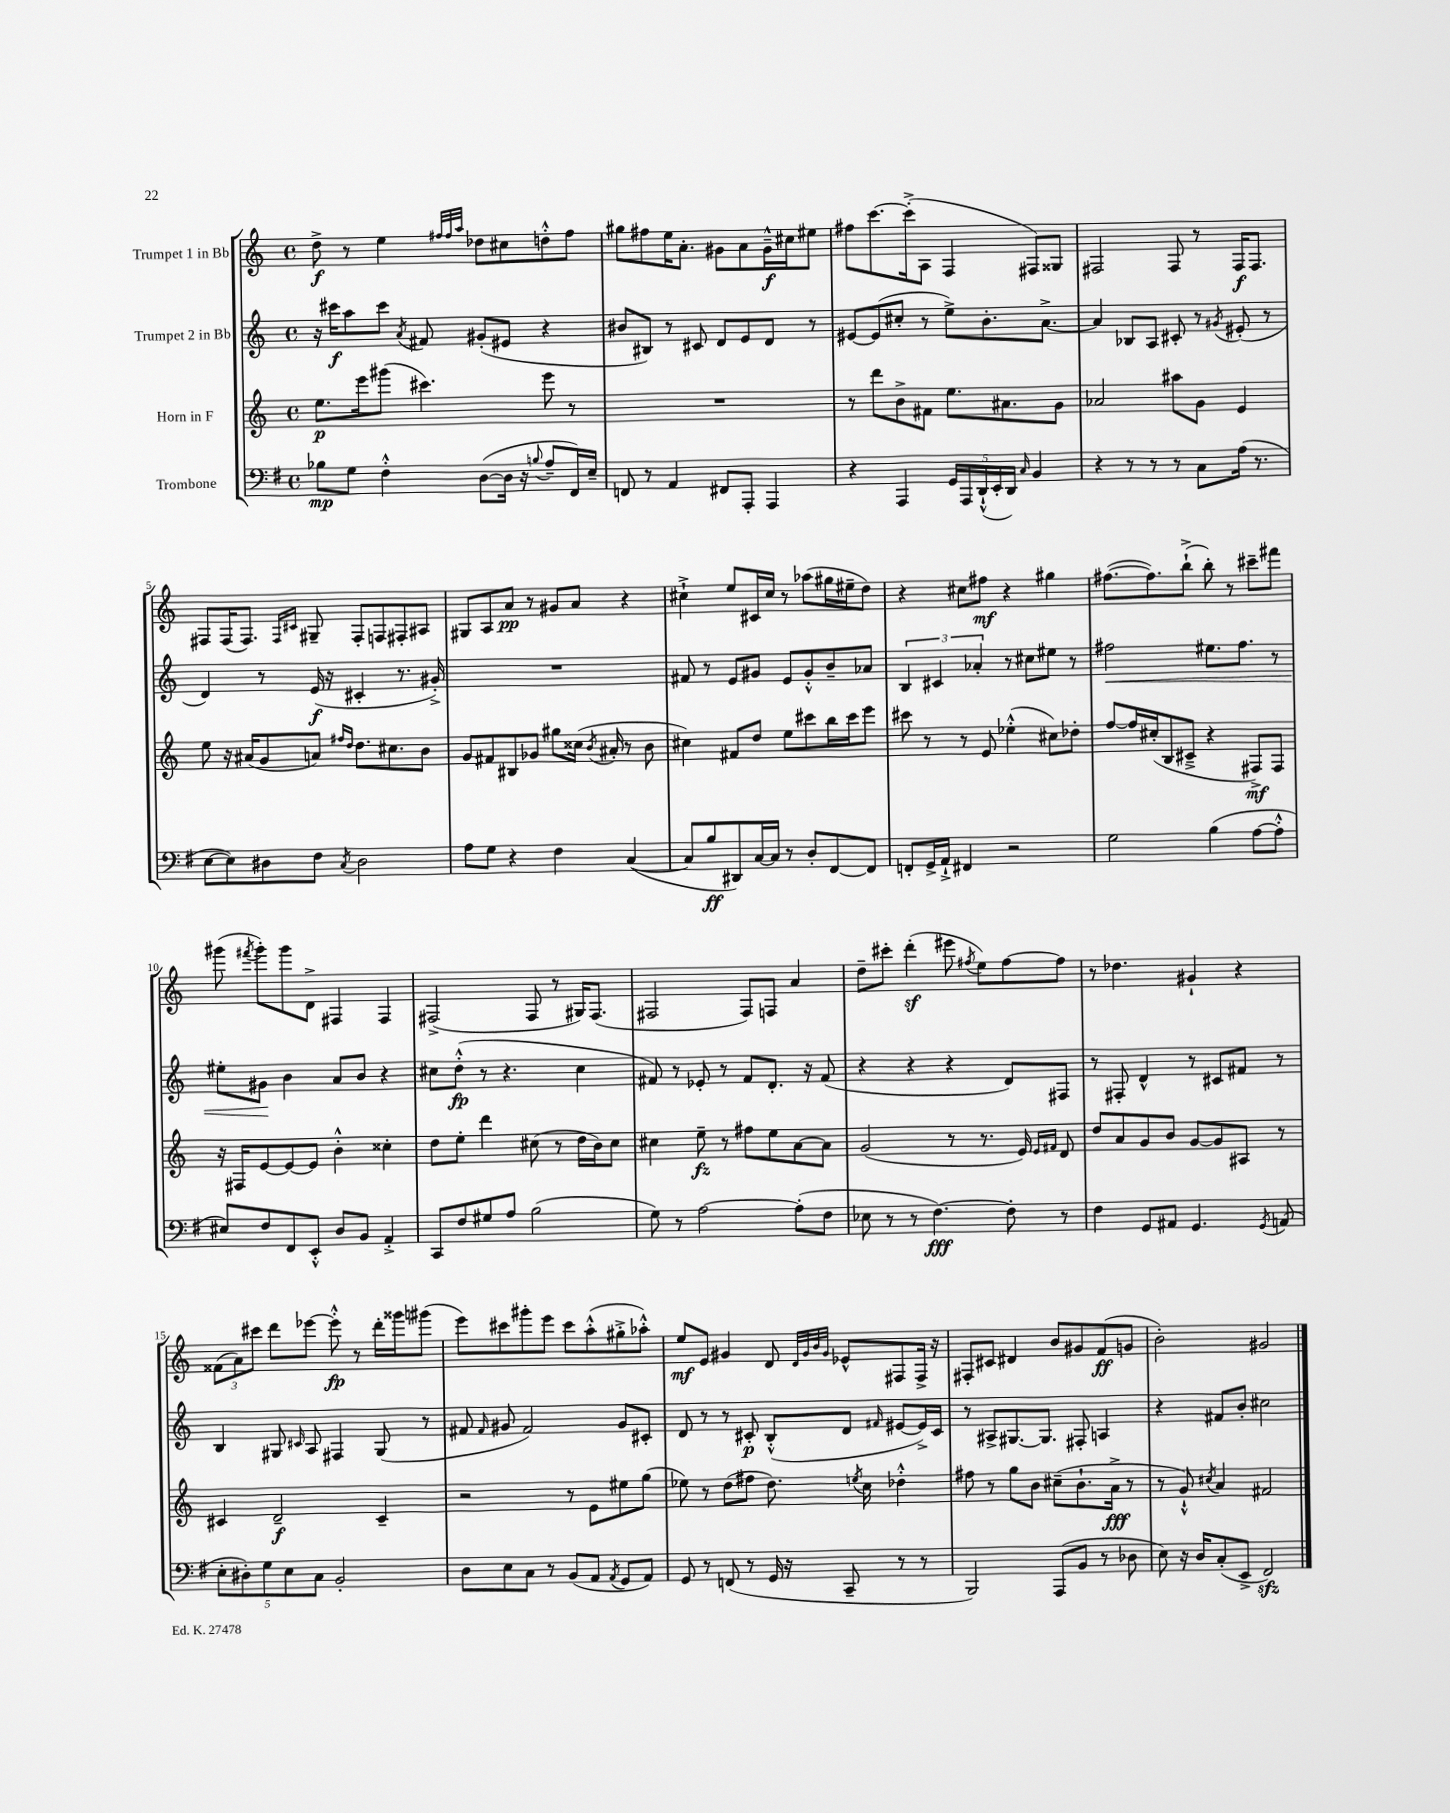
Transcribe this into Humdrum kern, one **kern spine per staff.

**kern	**dynam	**kern	**dynam	**kern	**dynam	**kern	**dynam
*part4	*part4	*part3	*part3	*part2	*part2	*part1	*part1
*staff4	*staff4	*staff3	*staff3	*staff2	*staff2	*staff1	*staff1
*I"Trombone	*	*I"Horn in F	*	*I"Trumpet 2 in Bb	*	*I"Trumpet 1 in Bb	*
*clefF4	*	*clefG2	*	*clefG2	*	*clefG2	*
*k[f#]	*	*k[]	*	*k[]	*	*k[]	*
*M4/4	*	*M4/4	*	*M4/4	*	*M4/4	*
*met(c)	*	*met(c)	*	*met(c)	*	*met(c)	*
=1	=1	=1	=1	=1	=1	=1	=1
8B-X\L	mp	8.ee\L	p	16r	.	8dd^\	f
.	.	.	.	16ccc#X\KL	f	.	.
8G\J	.	.	.	8aa\	.	8r	.
.	.	16eee\k	.	.	.	.	.
4F#'^^\	.	(8ggg#X\J	.	8ccc#\J	.	4ee\	.
.	.	.	.	8qa/	.	.	.
.	.	4.ccc#X\)	.	8f#X/	.	.	.
.	.	.	.	.	.	32qqff#X/LLL	.
.	.	.	.	.	.	32qqff#/	.
.	.	.	.	.	.	32qqaa/JJJ	.
([8D\L	.	.	.	(8g#X'/L	.	8dd-X\L	.
16D\Jk]	.	.	.	8e#X/J	.	8cc#X\	.
16r	.	.	.	.	.	.	.
8qqBn/	.	.	.	.	.	.	.
8A~/L	.	8eee\	.	4r	.	8ddn'^^\	.
16FF#/L)	.	8r	.	.	.	8ff#\J	.
16E~/JJ	.	.	.	.	.	.	.
=2	=2	=2	=2	=2	=2	=2	=2
8FFn/	.	1r	.	8b#X/L	.	8gg#X\L	.
8r	.	.	.	8B#X/J)	.	8ff#X\	.
4AA/	.	.	.	8r	.	16ee\K	.
.	.	.	.	.	.	8.a'\J	.
.	.	.	.	8c#X/	.	.	.
8FF#X/L	.	.	.	8d/L	.	8g#X\L	.
8AAA'/J	.	.	.	8e/	.	8a\	.
4AAA/	.	.	.	8d/J	.	16g#~^^\L	f
.	.	.	.	.	.	16cc#X\J	.
.	.	.	.	8r	.	8ee#X\J	.
=3	=3	=3	=3	=3	=3	=3	=3
4r	.	8r	.	[8e#X/L	.	8ff#X\L	.
.	.	8ddd\L	.	(8e#/]	.	[8.ccc\	.
4AAA/	.	8b^\	.	8cc#X'/J	.	.	.
.	.	.	.	.	.	(16ccc'^\k]	.
.	.	8f#X\J	.	8r	.	8A\J	.
20GG/LL	.	8.ee\L	.	8ee^\L)	.	4F/	.
20AAA/	.	.	.	.	.	.	.
(20DD`^^/	.	.	.	.	.	.	.
.	.	.	.	8.b'\	.	.	.
20EE'/	.	.	.	.	.	.	.
.	.	8.a#X\	.	.	.	.	.
20DD/JJ)	.	.	.	.	.	.	.
16qqC/	.	.	.	.	.	.	.
4BB/	.	.	.	.	.	8F#X/L)	.
.	.	.	.	[8.a^\J	.	.	.
.	.	8g\J	.	.	.	8G##X/J	.
=4	=4	=4	=4	=4	=4	=4	=4
4r	.	2a-X/	.	4a/]	.	2F#X/	.
8r	.	.	.	8B-X/L	.	.	.
8r	.	.	.	8A/J	.	.	.
8r	.	8aa#X\L	.	8c#X'/	.	8F#/	.
8C\L	.	8g\J	.	8r	.	8r	.
.	.	.	.	8qg#X/	.	.	.
(16A\Jk	.	4e/	.	(8e#X'/	.	16F#/KL	f
8.r	.	.	.	.	.	8.F#/J	.
.	.	.	.	8r	.	.	.
!!LO:LB:g=z
=5	=5	=5	=5	=5	=5	=5	=5
[8E\L	.	8ee\	.	4d/)	.	8F#X/L	.
8E\])	.	16r	.	.	.	(16F#/K	.
.	.	(16a#X/KL	.	.	.	8.F#/J)	.
8D#X\	.	8g/	.	8r	.	.	.
.	.	.	.	.	.	16qqF#/LL	.
.	.	.	.	.	.	16qqc#X/JJ	.
8F#\J	.	8an/J)	.	(16e/	f	8G#X~/	.
.	.	.	.	16r	.	.	.
.	.	16qqff#X/LL	.	.	.	.	.
8qC/	.	16qqdd/JJ	.	.	.	.	.
2D#\	.	8.dd\L	.	4c#X'/	.	8F#'/L	.
.	.	.	.	.	.	8Fn/	.
.	.	8.cc#X\	.	.	.	.	.
.	.	.	.	8.r	.	8F#X'/	.
.	.	8b\J	.	.	.	8A#X/J	.
.	.	.	.	16g#X'^/)	.	.	.
=6	=6	=6	=6	=6	=6	=6	=6
8A\L	.	8g/L	.	1r	.	8G#X/L	.
8G\J	.	8f#X/	.	.	.	8A/	.
4r	.	8B#X/	.	.	.	8a/J	pp
.	.	8g-X/J	.	.	.	8r	.
4F#\	.	8gg#X\L	.	.	.	8g#X/L	.
.	.	(16cc##X\Jk	.	.	.	8a/J	.
.	.	8qb/	.	.	.	.	.
.	.	16a#X'/	.	.	.	.	.
([4C/	.	8r	.	.	.	4r	.
.	.	8b\	.	.	.	.	.
=7	=7	=7	=7	=7	=7	=7	=7
8C/L]	.	4cc#X\)	.	8f#X/	.	4cc#X`^\	.
8B/	ff	.	.	8r	.	.	.
8DD#X/)	.	8f#X/L	.	8e/L	.	8ee/L	.
[16C/L	.	8dd/J	.	8g#X/J	.	16c#X/L	.
16C/JJ]	.	.	.	.	.	16cc#/JJ	.
8r	.	8ee\L	.	8e/L	.	8r	.
8D'/L	.	8ccc#X\	.	8g#'^^/	.	(8aa-X\L	.
[8FF#/	.	16bb\L	.	8b~/	.	16gg#X\L	.
.	.	16ccc#\J	.	.	.	16ee#X~\J	.
8FF#/J]	.	8eee\J	.	8a-X/J	.	8dd\J)	.
=8	=8	=8	=8	=8	=8	=8	=8
8FFn'/L	.	8ccc#X\	.	6B/	.	4r	.
16GG^/L	.	8r	.	.	.	.	.
.	.	.	.	6c#X/	.	.	.
16AA`^/JJ	.	.	.	.	.	.	.
4FF#X/	.	8r	.	.	.	8cc#X\L	.
.	.	.	.	6a-X'/	.	.	.
.	.	8e/	.	.	.	8ff#X\J	mf
2r	.	(4ee-X'^^\	.	8r	.	4r	.
.	.	.	.	8cc#X\L	.	.	.
.	.	8cc#X\L)	.	8ee#X\J	.	4gg#X\	.
.	.	8dd-X'\J	.	8r	.	.	.
=9	=9	=9	=9	=9	=9	=9	=9
!	!	!	!	!	!LO:HP:b	!	!
2G\	.	[8ff/L	.	2ff#X\	<	([8.ff#X\L	.
.	.	16ff/L]	.	.	.	.	.
.	.	(16cc#X'/J	.	.	.	8.ff#\])	.
.	.	8B/	.	.	.	.	.
.	.	8c#X~^/J	.	.	.	(8bb`^\J	.
(4B\	.	4r	.	8.ee#X\L	.	8bb'\)	.
.	.	.	.	.	.	8r	.
.	.	.	.	8.ff#\J	.	.	.
[8A\L	.	8F#X^/L)	mf	.	.	8ccc#X~\L	.
8A'^^\J]	.	8F#/J	.	8r	.	8fff#X\J	.
!!LO:LB:g=z
=10	=10	=10	=10	=10	=10	=10	=10
8E#X/L)	.	16r	.	8ee#X'\L	.	(8ggg#X\	.
.	.	16F#X/KL	.	.	.	.	.
.	.	.	.	.	.	8qfff#X/	.
8F#/	.	[8e/	.	8g#X\J	.	8ggg#'\L)	.
8FF#/	.	8e/_	.	4b\	[	8ggg#\	.
8EE'^^/J	.	8e/J]	.	.	.	8d^\J	.
8D/L	.	4b'^^\	.	8a/L	.	4F#X/	.
8BB/J	.	.	.	8b/J	.	.	.
4AA'^/	.	4cc##X'\	.	4r	.	4F#/	.
=11	=11	=11	=11	=11	=11	=11	=11
8CC/L	.	8dd\L	.	8cc#X\L	.	(2F#X^/	.
8F#/	.	8ee'\J	.	(8dd'^^\J	fp	.	.
8G#X/	.	4ddd\	.	8r	.	.	.
8A/J	.	.	.	4.r	.	.	.
(2B\	.	(8cc#X\	.	.	.	8F#/	.
.	.	8r	.	.	.	8r	.
.	.	16dd\LL	.	4cc#\	.	16G#X/KL)	.
.	.	16b\J)	.	.	.	(8.F#/J	.
.	.	8cc#\J	.	.	.	.	.
=12	=12	=12	=12	=12	=12	=12	=12
8G\)	.	4cc#X\	.	8f#X/)	.	2F#X/	.
8r	.	.	.	8r	.	.	.
[2A\	.	8ee~\	fz	8e-X'/	.	.	.
.	.	8r	.	8r	.	.	.
.	.	8ff#X\L	.	8f#/L	.	8F#/L)	.
.	.	8ee\	.	8.d'/J	.	8Fn/J	.
(8A'\L]	.	[8a\	.	.	.	4a/	.
.	.	.	.	16r	.	.	.
8F#\J	.	8a\J]	.	(8f#/	.	.	.
=13	=13	=13	=13	=13	=13	=13	=13
8E-X\	.	(2g/	.	4r	.	8dd~\L	.
8r	.	.	.	.	.	8ccc#X'\J	.
8r	.	.	.	4r	.	(4dddz'\	.
[4.F#\)	fff	.	.	.	.	.	.
.	.	8r	.	4r	.	8eee#X\	.
.	.	.	.	.	.	8qff#X/	.
.	.	8.r	.	.	.	8ee\L)	.
8F#'\]	.	.	.	8d/L)	.	[8ff#\	.
.	.	16e/)	.	.	.	.	.
.	.	16qqe/LL	.	.	.	.	.
.	.	16qqf#X/JJ	.	.	.	.	.
8r	.	8d/	.	8F#X/J	.	8ff#\J]	.
=14	=14	=14	=14	=14	=14	=14	=14
4F#\	.	8dd/L	.	8r	.	8r	.
.	.	8a/	.	8F#X'/	.	4.dd-X\	.
8GG/L	.	8g/	.	4d^^/	.	.	.
8AA#X/J	.	8b/J	.	.	.	.	.
4.GG/	.	[8g/L	.	8r	.	4g#X`/	.
.	.	8g/]	.	8c#X/L	.	.	.
.	.	8A#X/J	.	8f#X/J	.	4r	.
8qGG/	.	.	.	.	.	.	.
(8AAn/	.	8r	.	8r	.	.	.
!!LO:LB:g=z
=15	=15	=15	=15	=15	=15	=15	=15
10E'\L	.	4c#X/	.	4B/	.	(12f##X\L	.
.	.	.	.	.	.	12a\)	.
10D#X'\)	.	.	.	.	.	.	.
.	.	.	.	.	.	12ccc#X\J	.
10G\	.	.	.	.	.	.	.
.	.	2d~/	f	8G#X/	.	8ddd\L	.
10E\	.	.	.	.	.	.	.
.	.	.	.	16qqc#X/	.	.	.
.	.	.	.	8A/	.	[8eee-X\J	.
10C\J	.	.	.	.	.	.	.
2BB'/	.	.	.	4F#X/	.	8eee-'^^\]	fp
.	.	.	.	.	.	8r	.
.	.	4c#~/	.	(8G#/	.	16ddd'\LL	.
.	.	.	.	.	.	16ggg##X\J	.
.	.	.	.	8r	.	(8ggg#X\J	.
=16	=16	=16	=16	=16	=16	=16	=16
8D\L	.	2r	.	8f#X/	.	8eee\L)	.
.	.	.	.	16qqf#/	.	.	.
8E\	.	.	.	8g#X/	.	8ccc#X\	.
8C\J	.	.	.	2f#/)	.	8ggg#X'\	.
8r	.	.	.	.	.	8eee\J	.
(8BB/L	.	8r	.	.	.	8ccc#\L	.
8AA/J	.	8e\L	.	.	.	(8aa'^^\	.
8qAA/	.	.	.	.	.	.	.
8GG/L	.	8ee#X\	.	8g#/L	.	8gg#X'^\	.
8AA/J)	.	(8gg\J	.	8c#X'/J	.	8aa-X'^^\J)	.
=17	=17	=17	=17	=17	=17	=17	=17
8GG/	.	8ee-X\)	.	8d/	.	8ee/L	mf
8r	.	8r	.	8r	.	8e/J	.
(8FFn/	.	(8dd\L	.	8r	.	4g#X/	.
8r	.	8ff#X\J	.	8c#X'/	p	.	.
16GG/	.	8.dd\)	.	(8B'^^/L	.	8d/	.
16r	.	.	.	.	.	.	.
.	.	.	.	.	.	32qqd/LLL	.
.	.	.	.	.	.	32qqg#/	.
.	.	.	.	.	.	32qqb/	.
.	.	.	.	.	.	32qqg#/JJJ	.
8CC~/	.	.	.	8d/J	.	8e-X^^/L	.
.	.	8qeen/	.	.	.	.	.
.	.	16cc\	.	.	.	.	.
.	.	.	.	16qqf#X/	.	.	.
8r	.	4dd-X'^^\	.	[8e#X/L	.	8F#X/	.
8r	.	.	.	16e#^/L])	.	16F#^/Jk	.
.	.	.	.	16c#/JJ	.	16r	.
=18	=18	=18	=18	=18	=18	=18	=18
2BBB/)	.	8ff#X\	.	8r	.	8F#X'/L	.
.	.	8r	.	8A#X^/L	.	8c#X/J	.
.	.	8gg\L	.	[8.G#X/	.	4d#X/	.
.	.	8b\J	.	.	.	.	.
.	.	.	.	8.G#/J]	.	.	.
(8AAA/L	.	(8cc#X~\L	.	.	.	8b/L	.
8BB/J	.	8.b`\	.	8F#X'/	.	8g#X/	.
8r	.	.	.	4An/	.	(8f/	ff
.	.	16a^\Jk	fff	.	.	.	.
8D-X\	.	8r	.	.	.	8gn/J	.
=19	=19	=19	=19	=19	=19	=19	=19
8E\)	.	8r	.	4r	.	2b'\)	.
16r	.	8g`^^/)	.	.	.	.	.
16D/KL	.	.	.	.	.	.	.
.	.	8qcc#X/	.	.	.	.	.
(8C'/	.	4a/	.	8f#X/L	.	.	.
8EE^/J	.	.	.	8b'/J	.	.	.
2FF#zz/)	.	2f#X/	.	2cc#X\	.	2g#X/	.
==	==	==	==	==	==	==	==
*-	*-	*-	*-	*-	*-	*-	*-
